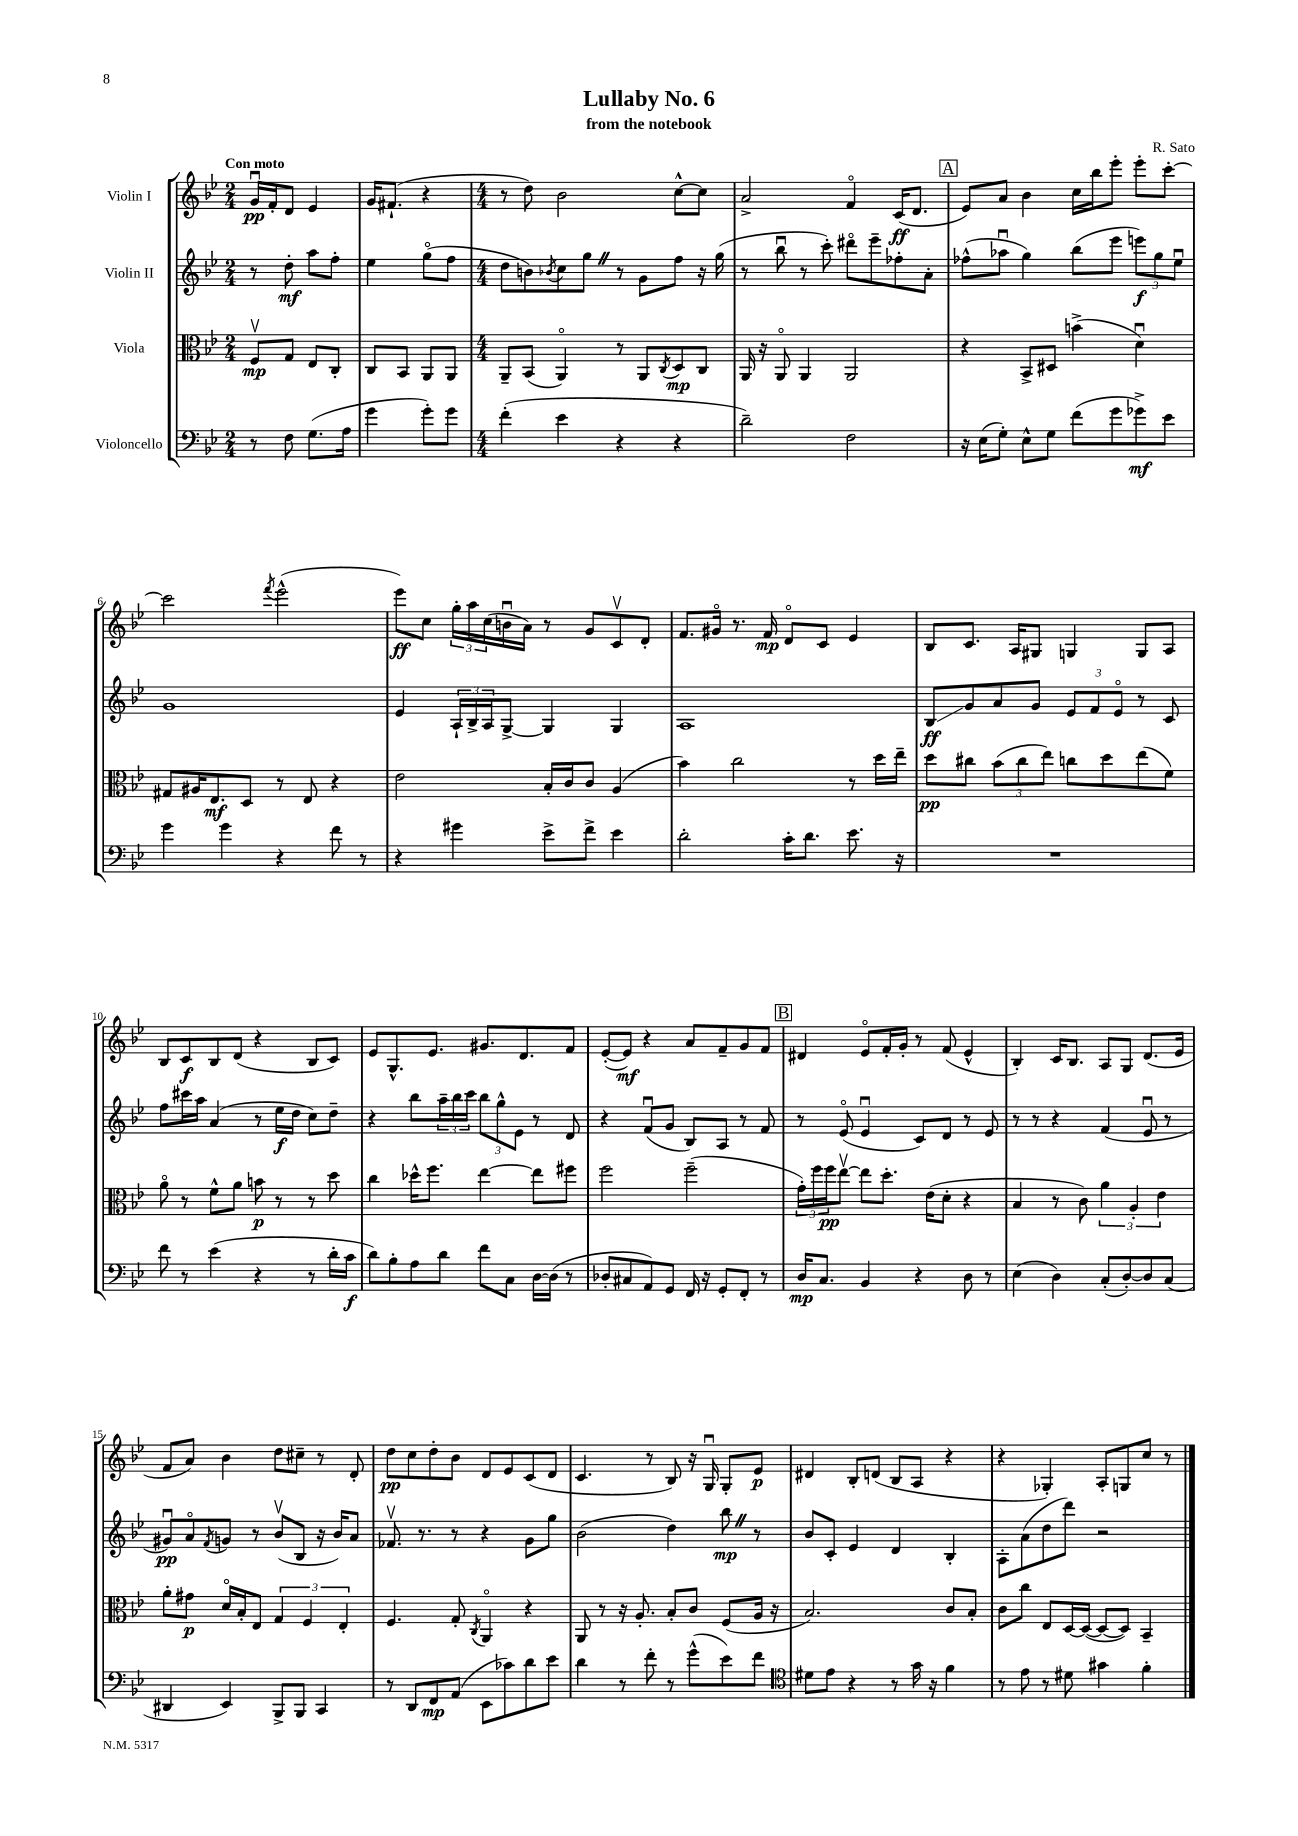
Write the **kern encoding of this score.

**kern	**kern	**kern	**kern
*staff4	*staff3	*staff2	*staff1
*clefF4	*clefC3	*clefG2	*clefG2
*k[b-e-]	*k[b-e-]	*k[b-e-]	*k[b-e-]
*M2/4	*M2/4	*M2/4	*M2/4
8r	8Fv/L	8r	16gu/LL
.	.	.	16f'/J
8F\	8G/J	8dd'\	8d/J
(8.G\L	8E-/L	8aa\L	4e-/
.	8C'/J	8ff'\J	.
16A\Jk	.	.	.
=	=	=	=
4g\	8C/L	4ee-\	16g/LK
.	.	.	(8.f#`/J
.	8BB-/J	.	.
8g'\L)	8AA/L	(8ggo\L	4r
8g\J	8AA/J	8ff\J	.
=	=	=	=
*M4/4	*M4/4	*M4/4	*M4/4
(4f'\	8AA~/L	8dd\L	8r
.	(8BB-/J	8b\)	8dd\)
.	.	8qb-/	.
4e-\	4AAo/)	8cc\	2b-\
.	.	8gg\J	.
4r	8r	8r	.
.	8AA/L	8g\L	.
.	8qC/	.	.
4r	8D/	8ff\J	[8cc^^\L
.	8C/J	16r	8cc\]J
.	.	(16gg\	.
=	=	=	=
2d~\)	16AA/	8r	2a^/
.	16r	.	.
.	8AAo/	8bb-u\	.
.	4AA/	8r	.
.	.	8ccc'\)	.
2F\	2AA/	8ddd#o\L	4fo/
.	.	8eee-~\	.
.	.	8ff-'\	(16c/LK
.	.	.	8.d/J
.	.	8a'\J	.
=	=	=	=
16r	4r	(8ff-^^\L	8e-/L)
(16E-\LK	.	.	.
8G'\J)	.	8aa-u\J	8a/J
8E-^^\L	8BB-^/L	4gg\)	4b-\
8G\J	8D#/J	.	.
(8f\L	(4b^\	(8bb-\L	16cc\LL
.	.	.	16bb-\J
8g\	.	8eee-\J	8eee-'\J
8g-^\)	4du\)	12eee\L)	8eee-'\L
.	.	12gg\	.
8e-\J	.	.	[8ccc'\J
.	.	12ee-u\J	.
=	=	=	=
4g\	8G#/L	1g	2ccc\]
.	16A#/K	.	.
.	8.E-/	.	.
4g\	.	.	.
.	8D/J	.	.
.	.	.	8qfff/
4r	8r	.	(2eee-^^\
.	8E-/	.	.
8f\	4r	.	.
8r	.	.	.
=	=	=	=
4r	2e-\	4e-/	8eee-\L)
.	.	.	8cc\J
4g#\	.	24A`/LL	24gg'\LL
.	.	24B-^/	24aa\
.	.	24A/J	(24cc\
.	.	[8G^/J	16bu\
.	.	.	16a\JJ)
8e-^\L	16B-'/LL	4G/]	8r
.	16c/J	.	.
8f^\J	8c/J	.	8g/L
4e-\	(4A/	4G/	8cv/
.	.	.	8d'/J
=	=	=	=
2d'\	4b-\)	1A	8.f/L
.	.	.	16g#o/Jk
.	2cc\	.	8.r
.	.	.	16f/
16c'\LK	.	.	8do/L
8.d\J	.	.	.
.	.	.	8c/J
8.e-\	8r	.	4e-/
.	16dd\LL	.	.
16r	16ee-~\JJ	.	.
=	=	=	=
1r	8dd\L	8B-/L	8B-/L
.	8cc#\J	8g/	8.c/J
.	(12b-\L	8a/	.
.	.	.	16A/LK
.	12cc#\	.	.
.	.	8g/J	8G#/J
.	12ee-\J)	.	.
.	8cc\L	12e-/L	4G/
.	.	12f/	.
.	8dd\	.	.
.	.	12e-o/J	.
.	(8ee-\	8r	8G/L
.	8f\J)	8c/	8A/J
=	=	=	=
8f\	8ao\	8ff\L	8B-/L
8r	8r	16ccc#\L	8c/
.	.	16aa\JJ	.
(4e-\	8f^^\L	(4a/	8B-/
.	8a\J	.	(8d/J
4r	8b\	8r	4r
.	8r	16ee-\LL	.
.	.	16dd\JJ	.
8r	8r	8cc\L)	8B-/L
16d'\LL	8dd\	8dd~\J	8c/J)
16c\JJ	.	.	.
=	=	=	=
8d\L)	4cc\	4r	8e-/L
8B-'\	.	.	8.G^^/
8A\	16dd-^^\LK	8bb-\L	.
.	8.ff\J	.	8.e-/J
8d\J	.	24aa~\L	.
.	.	24bb-\	.
.	.	24ccc\JJ	.
8f\L	[4ee-\	12bb-\L	8.g#/L
.	.	12gg^^\	.
8C\J	.	.	.
.	.	12e-\J	.
.	.	.	8.d/
[16D\LL	8ee-\]L	8r	.
(16D\]JJ	.	.	.
8r	8ff#\J	8d/	8f/J
=	=	=	=
8D-'/L	2ff\	4r	([8e-'/L
8C#/	.	.	8e-/]J)
8AA/)	.	(8fu/L	4r
8GG/J	.	8g/J	.
16FF/	(2ff~\	8B-/L)	8a/L
16r	.	.	.
8GG'/L	.	8A/J	8f~/
8FF'/J	.	8r	8g/
8r	.	8f/	8f/J
=	=	=	=
16D/LK	24g'\LL)	8r	4d#/
.	24ff\	.	.
8.C/J	.	.	.
.	24ff\J	.	.
.	[8ee-v\J	(8e-o/	.
4BB-/	8ee-\]L	4e-u/	8e-o/L
.	8.dd'\J	.	16f'/L
.	.	.	16g'/JJ
4r	.	8c/L)	8r
.	(16e-\LK	.	.
.	8d'\J	8d/J	(8f/
8D\	4r	8r	4e-^^/
8r	.	8e-/	.
=	=	=	=
(4E-\	4B-/	8r	4B-'/)
.	.	8r	.
4D\)	8r	4r	16c/LK
.	.	.	8.B-/J
.	8c\)	.	.
(8C'/L	6a\	(4f/	8A/L
[8D'/)	.	.	8G/J
.	6A'/	.	.
8D/]	.	8e-u/	(8.d/L
.	6e-\	.	.
(8C/J	.	8r	.
.	.	.	16e-/Jk
=	=	=	=
4DD#/	8a'\L	8g#u/L)	8f/L
.	8g#\J	8ao/	8a/J)
.	.	8qf/	.
4EE-/)	16do/LL	8g/J	4b-\
.	16B-'/J	.	.
.	8E-/J	8r	.
8BBB-^/L	6G/	(8b-v/L	8dd\L
8BBB-/J	.	8B-/J	8cc#~\J
.	6F/	.	.
4CC/	.	16r	8r
.	.	16b-/LK)	.
.	6E-'/	.	.
.	.	8a/J	8d'/
=	=	=	=
8r	4.F/	8.f-v/	8dd\L
8DD/L	.	.	8cc\
.	.	8.r	.
8FF/	.	.	8dd'\
(8AA/J	8G'/	8r	8b-\J
.	8qC/	.	.
8EE-\L	4AAo/	4r	8d/L
8c-\)	.	.	8e-/
8d\	4r	8g\L	(8c/
8e-\J	.	8gg\J	8d/J
=	=	=	=
4d\	8AA/	(2b-\	4.c/
.	8r	.	.
8r	16r	.	.
.	8.A'/	.	.
8f'\	.	.	8r
8r	8B-'/L	4dd\)	8B-/)
(8g^^\L	8c/J	.	16r
.	.	.	16Gu/
8e-\)	(8F/L	8bb-\	8G'/L
8f\J	16A/Jk	8r	8e-/J
.	16r	.	.
=	=	=	=
*clefC4	*	*	*
8d#\L	2.B-/)	8b-/L	4d#/
8e-\J	.	8c'/J	.
4r	.	4e-/	8B-'/L
.	.	.	(8d/J
8r	.	4d/	8B-/L
16g\	.	.	8A/J
16r	.	.	.
4f\	8c/L	4B-'/	4r
.	8B-'/J	.	.
=	=	=	=
8r	8c\L	8A'\L	4r
8e-\	8cc\J	(8a\	.
8r	8E-/L	8dd\	4G-'/)
8d#\	[16D/L	8ddd\J)	.
.	(16D/_JJ	.	.
4g#\	8D/_L	2r	8A'/L
.	8D/]J)	.	8G/
4f'\	4BB-~/	.	8cc/J
.	.	.	8r
==	==	==	==
*-	*-	*-	*-
